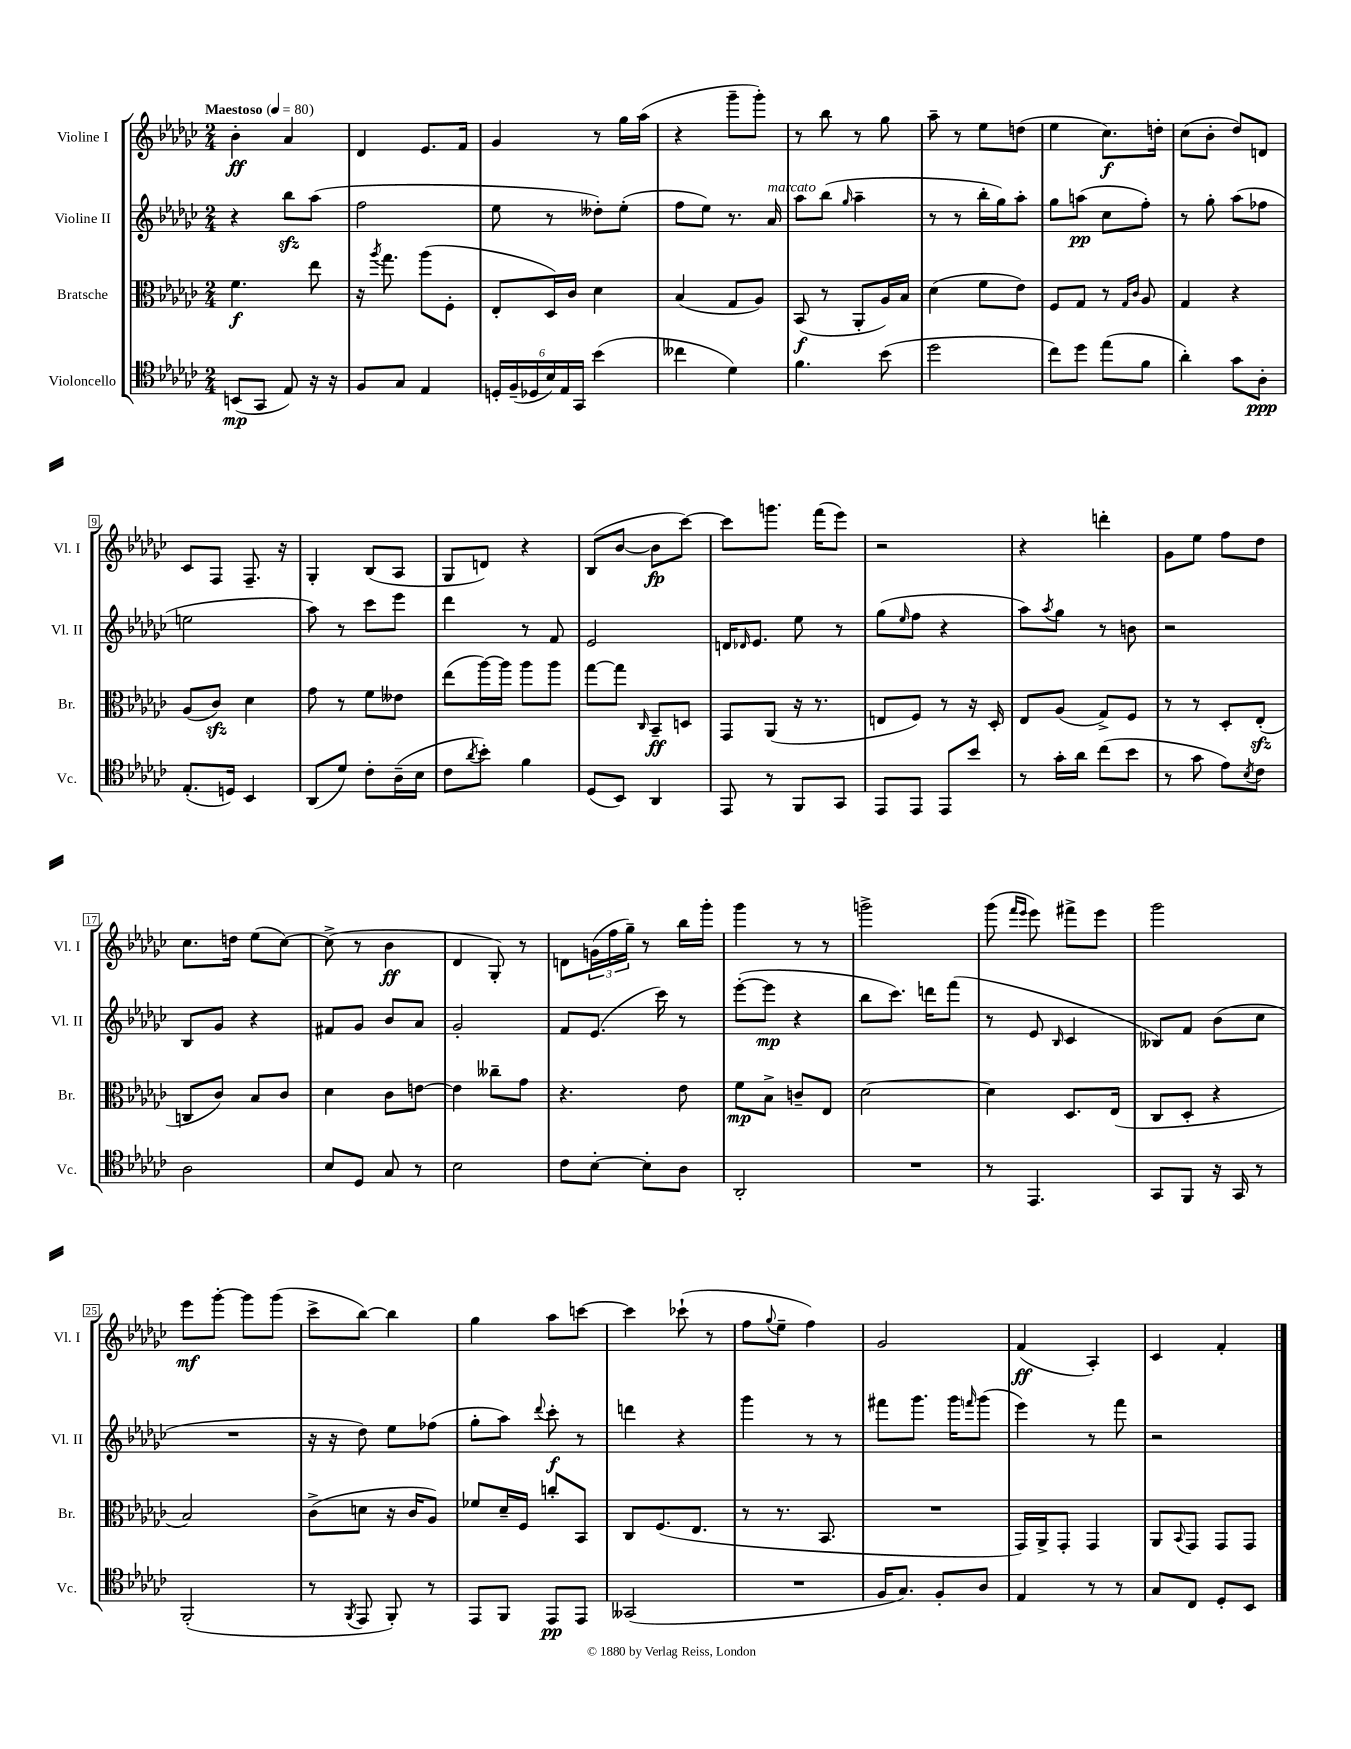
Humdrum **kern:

**kern	**kern	**kern	**kern
*staff4	*staff3	*staff2	*staff1
*clefC4	*clefC3	*clefG2	*clefG2
*k[b-e-a-d-g-c-]	*k[b-e-a-d-g-c-]	*k[b-e-a-d-g-c-]	*k[b-e-a-d-g-c-]
*M2/4	*M2/4	*M2/4	*M2/4
*MM80	*MM80	*MM80	*MM80
(8BB	4.f	4r	4b-'
8GG-	.	.	.
8E-)	.	8bb-	4a-
16r	8ee-	(8aa-	.
16r	.	.	.
=	=	=	=
8F	16r	2ff	4d-
.	8qaa-	.	.
.	8.gg-	.	.
8G-	.	.	.
4E-	(8aa-	.	8.e-
.	8F'	.	.
.	.	.	16f
=	=	=	=
24D'	8E-'	8ee-	4g-
(24F~	.	.	.
24D-	.	.	.
24B-)	16D-)	8r	.
24E-	.	.	.
.	16c-	.	.
24GG-	.	.	.
(4b-	4d-	8dd--')	8r
.	.	(8ee-'	16gg-
.	.	.	(16aa-
=	=	=	=
4cc--	(4B-	8ff	4r
.	.	8ee-)	.
4d-)	8G-	8.r	8ggg-~
.	8A-)	.	8ggg-')
.	.	16a-	.
=	=	=	=
4.f	(8BB-	8aa-	8r
.	8r	(8bb-	8bb-
.	.	16qqgg-	.
.	8AA-'	4aa-~	8r
(8b-	16A-)	.	8gg-
.	16B-	.	.
=	=	=	=
2dd-	(4d-	8r	8aa-~
.	.	8r	8r
.	8f	16bb-'	8ee-
.	.	16gg-)	.
.	8e-)	8aa-'	(8dd
=	=	=	=
8cc-)	8F	8gg-	4ee-
8dd-	8G-	(8aa	.
(8ee-	8r	8cc-	8.cc-)
.	16qqG-	.	.
.	16qqc-	.	.
8f	8A-	8ff')	.
.	.	.	16dd'
=	=	=	=
4a-')	4G-	8r	(8cc-
.	.	8gg-'	8b-'
8g-	4r	(8aa-	8dd-)
8A-'	.	8ff-	8d
=	=	=	=
(8.E-'	(8A-	2ee	8c-
.	8c-)	.	8F
16D)	.	.	.
4BB-	4d-	.	8.F~
.	.	.	16r
=	=	=	=
(8AA-	8g-	8aa-)	4G-'
8d-)	8r	8r	.
8c-'	8f	8ccc-	(8B-
(16A-~	8e--	8eee-	8A-
16B-	.	.	.
=	=	=	=
8c-	(8ee-	4ddd-	8G-
8qa-	.	.	.
8b-')	[16aa-)	.	8d)
.	16aa-]	.	.
4f	8aa-	8r	4r
.	8aa-	8f	.
=	=	=	=
(8D-	[8gg-	2e-	(8B-
8BB-)	8gg-]	.	[8b-
.	16qqC-	.	.
4AA-	8BB-~	.	8b-]
.	8D	.	[8ccc-)
=	=	=	=
8EE-	8GG-	16d	8ccc-]
.	.	16qqd-	.
.	.	8.e-	.
8r	(8AA-	.	8.ggg
8FF	16r	8ee-	.
.	8.r	.	(16fff
8GG-	.	8r	8eee-)
=	=	=	=
8EE-	8E	(8gg-	2r
.	.	16qqee-	.
8EE-	8F)	8ff	.
8EE-	8r	4r	.
8b-	16r	.	.
.	16D-'	.	.
=	=	=	=
8r	8E-	8aa-)	4r
.	.	8qaa-	.
16g-'	(8A-	8gg-	.
16a-	.	.	.
(8cc-	8G-^)	8r	4ddd'
8b-	8F	8b	.
=	=	=	=
8r	8r	2r	8g-
8g-	8r	.	8ee-
8e-)	8D-'	.	8ff
8qB-	.	.	.
8c-	(8E-'	.	8dd-
=	=	=	=
2A-	8C	8B-	8.cc-
.	8c-)	8g-	.
.	.	.	16dd
.	8B-	4r	(8ee-
.	8c-	.	[8cc-)
=	=	=	=
8B-	4d-	8f#	(8cc-^]
8D-	.	8g-	8r
8G-	8c-	8b-	4b-
8r	[8e	8a-	.
=	=	=	=
2B-	4e]	2g-'	4d-
.	8cc--~	.	8G-')
.	8g-	.	8r
=	=	=	=
8c-	4.r	8f	8d
[8B-'	.	(8.e-	(24g
.	.	.	24ff
.	.	.	24gg-~)
8B-']	.	.	8r
.	.	16ccc-)	.
8A-	8e-	8r	16bb-
.	.	.	16ggg-'
=	=	=	=
2AA-'	8f	([8eee-'	4ggg-
.	8B-^	8eee-]	.
.	8c~	4r	8r
.	8E-	.	8r
=	=	=	=
2r	[2d-	8bb-	2ggg^
.	.	8.ccc-)	.
.	.	16ddd	.
.	.	(8fff	.
=	=	=	=
8r	4d-]	8r	(8ggg-
.	.	.	16qqfff
.	.	.	16qqeee-
4.EE-	.	8e-	8eee-)
.	.	16qqB-	.
.	8.D-	4c-	8fff#^
.	.	.	8eee-
.	(16E-	.	.
=	=	=	=
8GG-	8C-	8B--)	2ggg-
8FF	8D-'	8f	.
16r	4r	(8b-	.
16GG-	.	.	.
8r	.	8cc-	.
=	=	=	=
(2FF'	2B-)	2r	8eee-
.	.	.	[8ggg-'
.	.	.	8ggg-]
.	.	.	(8ggg-
=	=	=	=
8r	(8c-^	16r	8ccc-^
.	.	16r	.
8qFF	.	.	.
8EE-	8d	8dd-)	[8bb-)
8FF')	16r	8ee-	4bb-]
.	16c-	.	.
8r	8A-)	(8ff-	.
=	=	=	=
8EE-	8f-	8gg-'	4gg-
8FF	16d-~	8aa-)	.
.	16F	.	.
.	.	8qqddd-	.
8EE-	8cc'	8ccc-'	8aa-
8EE-	8BB-	8r	[8ccc
=	=	=	=
(2GG--	8C-	4ddd	4ccc]
.	(8.F	.	.
.	.	4r	(8ccc-`
.	8.E-	.	.
.	.	.	8r
=	=	=	=
2r	8r	4ggg-	8ff
.	.	.	8qqgg-
.	8.r	.	8ee-~
.	.	8r	4ff)
.	8.BB-	.	.
.	.	8r	.
=	=	=	=
16F	2r	8fff#	2g-
8.G-)	.	.	.
.	.	8.ggg-	.
8F'	.	.	.
.	.	16ggg-	.
.	.	16qqfff	.
8A-	.	(8ggg-	.
=	=	=	=
4E-	16GG-)	4eee-)	(4f
.	16AA-^	.	.
.	8GG-'	.	.
8r	4GG-	8r	4A-')
8r	.	8fff	.
=	=	=	=
8G-	8AA-	2r	4c-
.	8qqBB-	.	.
8C-	8GG-	.	.
8D-'	8GG-	.	4f'
8BB-	8GG-	.	.
==	==	==	==
*-	*-	*-	*-
